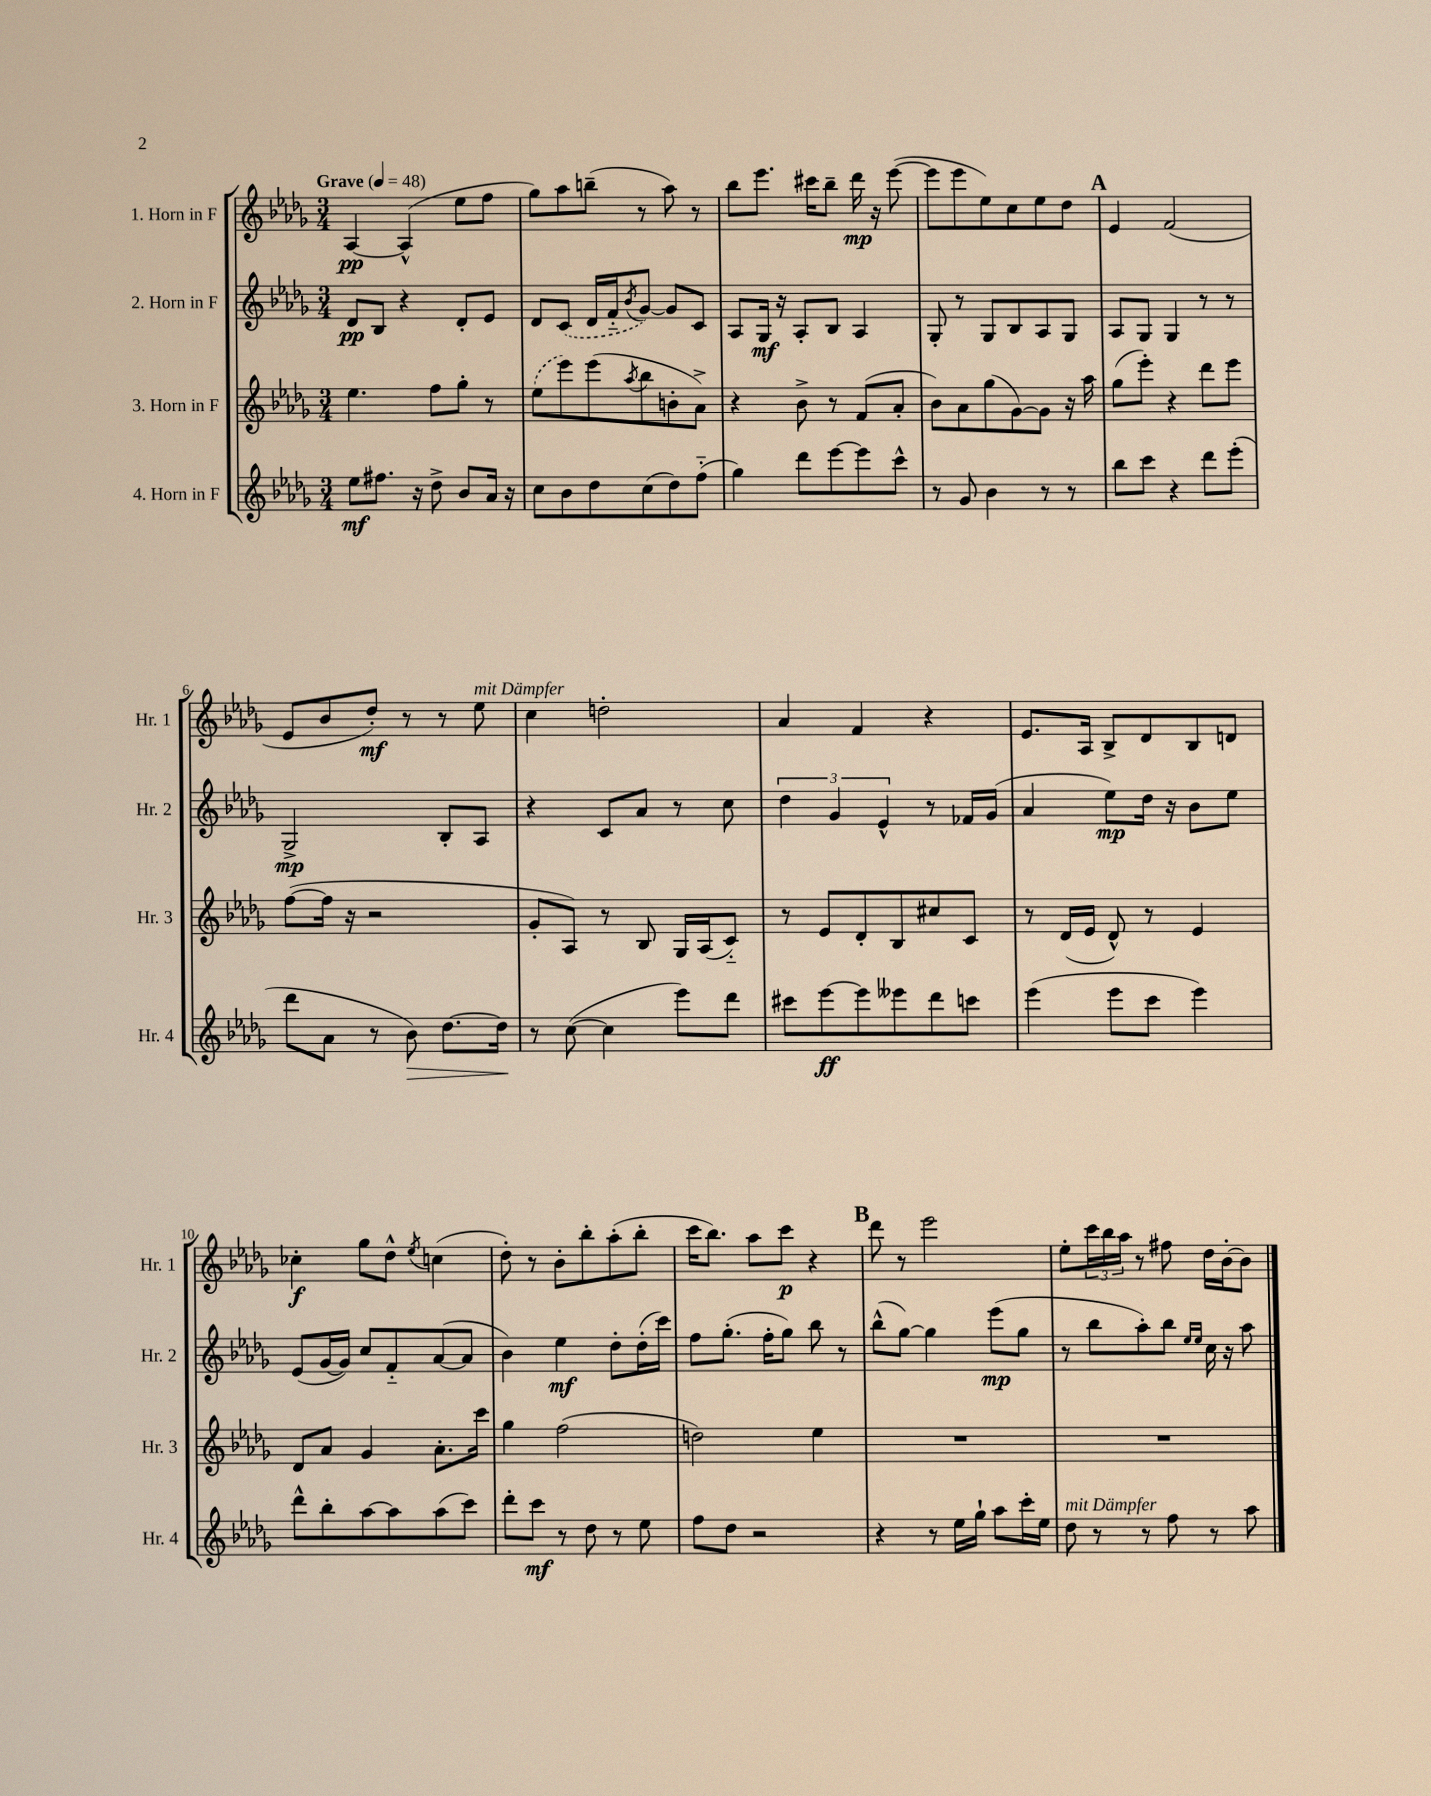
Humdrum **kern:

**kern	**dynam	**kern	**kern	**dynam	**kern	**dynam
*part4	*part4	*part3	*part2	*part2	*part1	*part1
*staff4	*staff4	*staff3	*staff2	*staff2	*staff1	*staff1
*I"4. Horn in F	*	*I"3. Horn in F	*I"2. Horn in F	*	*I"1. Horn in F	*
*I'Hr. 4	*	*I'Hr. 3	*I'Hr. 2	*	*I'Hr. 1	*
*clefG2	*	*clefG2	*clefG2	*	*clefG2	*
*k[b-e-a-d-g-]	*	*k[b-e-a-d-g-]	*k[b-e-a-d-g-]	*	*k[b-e-a-d-g-]	*
*M3/4	*	*M3/4	*M3/4	*	*M3/4	*
*MM48	*	*MM48	*MM48	*	*MM48	*
=1	=1	=1	=1	=1	=1	=1
!	!	!	!	!	!LO:TX:a:B:t=Grave	!
8ee-\L	mf	4.ee-\	8d-/L	pp	[4A-/	pp
8.ff#X\J	.	.	8B-/J	.	.	.
.	.	.	4r	.	(4A-^^/]	.
16r	.	.	.	.	.	.
8dd-^\	.	8ff\L	.	.	.	.
8b-/L	.	8gg-'\J	8d-'/L	.	8ee-\L	.
16a-/Jk	.	8r	8e-/J	.	8ff\J	.
16r	.	.	.	.	.	.
=2	=2	=2	=2	=2	=2	=2
8cc\L	.	(8ee-\L	8d-/L	.	8gg-\L)	.
8b-\	.	8eee-\)	(8c/J	.	8aa-\	.
8dd-\	.	(8eee-\	16d-/LL	.	(8bbn~\J	.
.	.	.	16f/J	.	.	.
.	.	8qaa-/	8qb-/	.	.	.
(8cc\	.	8bb-\	[8g-/J)	.	8r	.
8dd-\)	.	8bn'\	8g-/L]	.	8aa-\)	.
(8ff\J	.	8a-^\J)	8c/J	.	8r	.
=3	=3	=3	=3	=3	=3	=3
4gg-\)	.	4r	8A-/L	.	8bb-\L	.
.	.	.	16G-/Jk	mf	8.eee-\J	.
.	.	.	16r	.	.	.
8ddd-\L	.	8b-^\	8A-'/L	.	.	.
.	.	.	.	.	16ccc#X\KL	.
[8eee-\	.	8r	8B-/J	.	8bb-~\J	.
8eee-\]	.	(8f/L	4A-/	.	16ddd-\	mp
.	.	.	.	.	16r	.
8ccc^^\J	.	8a-'/J	.	.	([8eee-\	.
=4	=4	=4	=4	=4	=4	=4
8r	.	8b-\L)	8G-'/	.	8eee-\L]	.
8g-/	.	8a-\	8r	.	8eee-\	.
4b-\	.	(8gg-\	8G-/L	.	8ee-\)	.
.	.	[8g-\)	8B-/	.	8cc\	.
8r	.	8g-\J]	8A-/	.	8ee-\	.
8r	.	16r	8G-/J	.	8dd-\J	.
.	.	16aa-\	.	.	.	.
!!LO:REH:place=s1:t=A
=5	=5	=5	=5	=5	=5	=5
8bb-\L	.	(8gg-\L	8A-/L	.	4e-/	.
8ccc\J	.	8eee-'\J)	8G-/J	.	.	.
4r	.	4r	4G-/	.	(2f/	.
8ddd-\L	.	8ddd-\L	8r	.	.	.
(8eee-'\J	.	8eee-\J	8r	.	.	.
!!LO:LB:g=z
=6	=6	=6	=6	=6	=6	=6
8ddd-\L	.	([8ff\L	2G-^/	mp	8e-/L	.
8a-\J	.	16ff\Jk]	.	.	8b-/	.
.	.	16r	.	.	.	.
8r	.	2r	.	.	8dd-'/J)	mf
!	!LO:HP:b	!	!	!	!	!
8b-\)	>	.	.	.	8r	.
[8.dd-\L	.	.	8B-'/L	.	8r	.
!	!	!	!	!	!LO:TX:a:i:t=mit Dämpfer	!
.	.	.	8A-/J	.	8ee-\	.
16dd-\Jk]	.	.	.	.	.	.
.	]	.	.	.	.	.
=7	=7	=7	=7	=7	=7	=7
8r	.	8g-'/L	4r	.	4cc\	.
([8cc\	.	8A-/J)	.	.	.	.
4cc\]	.	8r	8c/L	.	2ddn'\	.
.	.	8B-/	8a-/J	.	.	.
8eee-\L)	.	16G-/LL	8r	.	.	.
.	.	(16A-/J	.	.	.	.
8ddd-\J	.	8c/J)	8cc\	.	.	.
=8	=8	=8	=8	=8	=8	=8
8ccc#X\L	.	8r	6dd-\	.	4a-/	.
[8eee-\	ff	8e-/L	.	.	.	.
.	.	.	6g-/	.	.	.
8eee-\]	.	8d-'/	.	.	4f/	.
.	.	.	6e-^^/	.	.	.
8eee--X\	.	8B-/	.	.	.	.
8ddd-\	.	8cc#X/	8r	.	4r	.
8cccn\J	.	8c/J	16f-X/LL	.	.	.
.	.	.	(16g-/JJ	.	.	.
=9	=9	=9	=9	=9	=9	=9
(4eee-\	.	8r	4a-/	.	8.e-/L	.
.	.	(16d-/LL	.	.	.	.
.	.	16e-/JJ	.	.	16A-/Jk	.
8eee-\L	.	8d-^^/)	8ee-\L)	mp	8B-^/L	.
8ccc\J	.	8r	16dd-\Jk	.	8d-/	.
.	.	.	16r	.	.	.
4eee-\)	.	4e-/	8b-\L	.	8B-/	.
.	.	.	8ee-\J	.	8dn/J	.
!!LO:LB:g=z
=10	=10	=10	=10	=10	=10	=10
8ddd-^^\L	.	8d-/L	(8e-/L	.	4cc-X'\	f
8bb-'\	.	8a-/J	[16g-/L	.	.	.
.	.	.	16g-/JJ])	.	.	.
[8aa-\	.	4g-/	8cc/L	.	8gg-\L	.
8aa-\]	.	.	8f/	.	8dd-^^\J	.
.	.	.	.	.	8qee-/	.
(8aa-\	.	8.a-'\L	([8a-/	.	(4ccn\	.
8ccc\J)	.	.	8a-/J]	.	.	.
.	.	16ccc\Jk	.	.	.	.
=11	=11	=11	=11	=11	=11	=11
8ddd-'\L	.	4gg-\	4b-\)	.	8dd-'\)	.
8ccc\J	mf	.	.	.	8r	.
8r	.	(2ff\	4ee-\	mf	8b-'\L	.
8dd-\	.	.	.	.	8bb-'\	.
8r	.	.	8dd-'\L	.	(8aa-'\	.
8ee-\	.	.	(16dd-'\L	.	8bb-'\J	.
.	.	.	16ccc\JJ)	.	.	.
=12	=12	=12	=12	=12	=12	=12
8ff\L	.	2ddn\)	8ff\L	.	16ccc\KL	.
.	.	.	.	.	8.bb-\J)	.
8dd-\J	.	.	(8.gg-'\J	.	.	.
2r	.	.	.	.	8aa-\L	.
.	.	.	16ff'\KL	.	.	.
.	.	.	8gg-\J)	.	8ccc\J	p
.	.	4ee-\	8bb-\	.	4r	.
.	.	.	8r	.	.	.
!!LO:REH:place=s1:t=B
=13	=13	=13	=13	=13	=13	=13
4r	.	2.r	(8bb-^^\L	.	8ddd-\	.
.	.	.	[8gg-\J)	.	8r	.
8r	.	.	4gg-\]	.	2eee-\	.
16ee-\LL	.	.	.	.	.	.
16gg-`\JJ	.	.	.	.	.	.
8aa-\L	.	.	(8eee-\L	mp	.	.
16ccc'\L	.	.	8gg-\J	.	.	.
16ee-\JJ	.	.	.	.	.	.
=14	=14	=14	=14	=14	=14	=14
!LO:TX:a:i:t=mit Dämpfer	!	!	!	!	!	!
8dd-\	.	2.r	8r	.	8ee-'\L	.
8r	.	.	8bb-\L	.	24ccc\L	.
.	.	.	.	.	24bb-\	.
.	.	.	.	.	24aa-\JJ	.
8r	.	.	8aa-'\)	.	8r	.
8ff\	.	.	8bb-\J	.	8ff#X\	.
.	.	.	16qqee-/LL	.	.	.
.	.	.	16qqee-/JJ	.	.	.
8r	.	.	16cc\	.	16dd-\LL	.
.	.	.	16r	.	[16b-'\J	.
8aa-\	.	.	8aa-\	.	8b-\J]	.
==	==	==	==	==	==	==
*-	*-	*-	*-	*-	*-	*-
